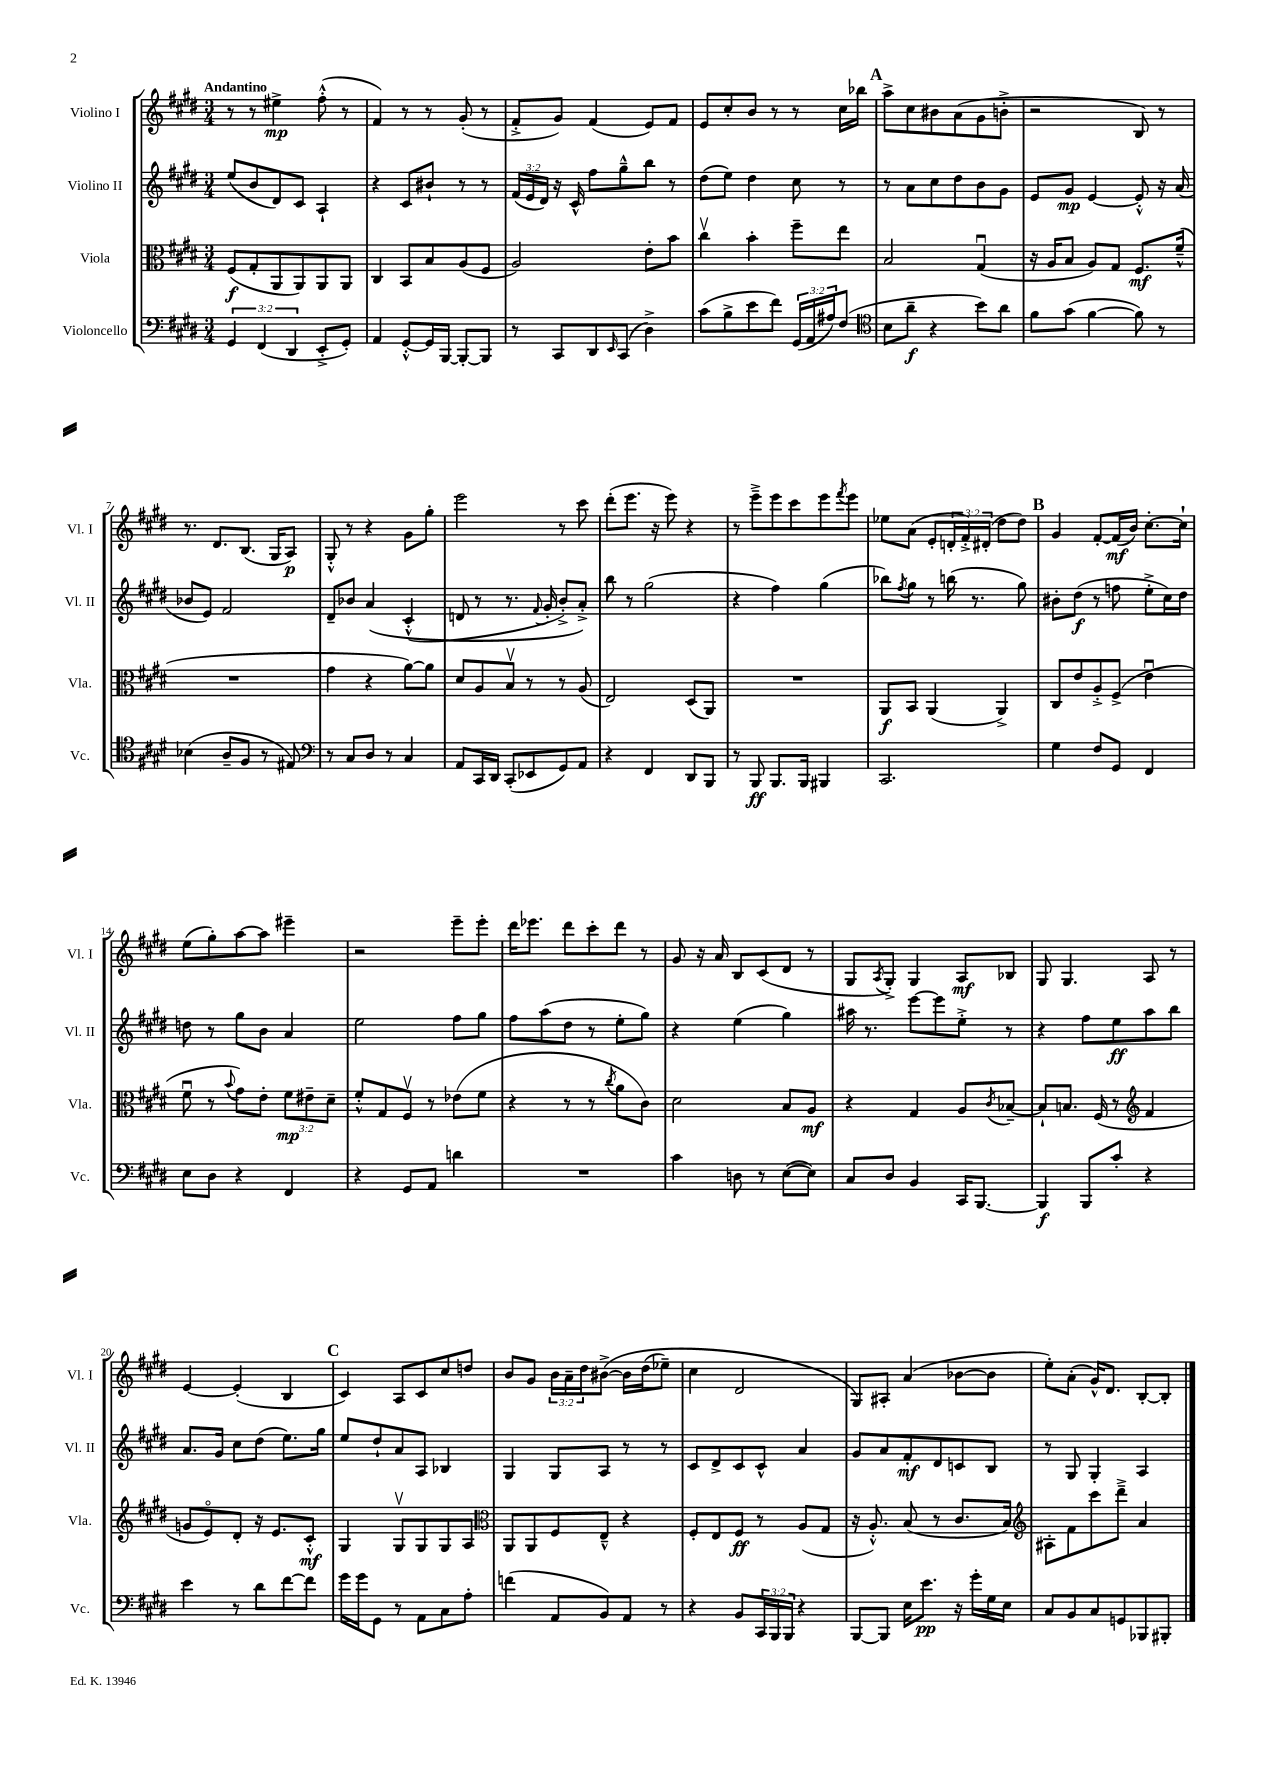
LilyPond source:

<<
\new StaffGroup <<
\new Staff = "s0" \with { instrumentName = "Violino I" shortInstrumentName = "Vl. I" } {
    \clef treble \key e \major \numericTimeSignature \time 3/4 \override Staff.TupletNumber.text = #tuplet-number::calc-fraction-text \tempo "Andantino"
    r8 r8 eis''4->\mp fis''8-.-^( r8 |
    fis'4) r8 r8 gis'8-.( r8 |
    fis'8-.-> gis'8) fis'4( e'8) fis'8 |
    e'8 cis''8-. b'8 r8 r8 cis''16 bes''16 |
    \mark \markup { \bold "A" } a''8-> cis''8 bis'8 a'8( gis'8 b'8-.-> |
    r2 b8) r8 |
    r8. dis'8. b8.( gis16 a8\p) |
    gis8-.-^ r8 r4 gis'8 gis''8-. |
    e'''2 r8 cis'''8 |
    dis'''8-.( e'''8. r16 e'''8) r4 |
    r8 e'''8---> e'''8 cis'''8 e'''8 \acciaccatura { fis'''8 } e'''8 |
    ees''8 a'8( e'8-. \tuplet 3/2 { d'16-. fis'16-.->) dis'16-.( } dis''8 dis''8) |
    \mark \markup { \bold "B" } gis'4 fis'8~-. fis'16\mf( b'16) cis''8.~-. cis''16-! |
    e''8( gis''8-.) a''8~ a''8 eis'''4-- |
    r2 e'''8-- e'''8-. |
    dis'''16 ees'''8. dis'''8 cis'''8-. dis'''8 r8 |
    gis'8 r16 a'16 b8 cis'8( dis'8 r8 |
    gis8 \acciaccatura { a8 } gis8-.->) gis4 a8\mf bes8 |
    gis8 gis4. a8 r8 |
    e'4~ e'4-.( b4 |
    \mark \markup { \bold "C" } cis'4) a8 cis'8 cis''8 d''8 |
    b'8 gis'8 \tuplet 3/2 { b'16 a'16-- dis''16 } bis'8~->\( bis'16 dis''16( ees''8--) |
    cis''4 dis'2 |
    gis8\) ais8-. a'4( bes'8~ bes'8 |
    e''8-.) a'8-.( gis'16-^) dis'8. b8~-. b8-. \bar "|." |
}
\new Staff = "s1" \with { instrumentName = "Violino II" shortInstrumentName = "Vl. II" } {
    \clef treble \key e \major \numericTimeSignature \time 3/4 \override Staff.TupletNumber.text = #tuplet-number::calc-fraction-text
    e''8( b'8 dis'8) cis'8 a4-! |
    r4 cis'8 bis'8-! r8 r8 |
    \tuplet 3/2 { fis'16( e'16 dis'16) } r16 cis'16-^ fis''8 gis''8---^ b''8 r8 |
    dis''8( e''8) dis''4 cis''8 r8 |
    \mark \markup { \bold "A" } r8 a'8 cis''8 dis''8 b'8 gis'8 |
    e'8 gis'8\mp e'4~ e'8-.-^ r16 a'16( |
    bes'8 e'8) fis'2 |
    dis'8-- bes'8 a'4\( cis'4-.-^( |
    d'8 r8 r8. \appoggiatura { fis'8 } gis'16-. b'8-.->) a'8-.->\) |
    b''8 r8 gis''2( |
    r4 fis''4) gis''4( |
    bes''8) \acciaccatura { fis''8 } gis''8 r8 b''16( r8. gis''8) |
    \mark \markup { \bold "B" } bis'8-. dis''8\f( r8 f''8 e''8-.-> cis''16) dis''16 |
    d''8 r8 gis''8 b'8 a'4 |
    e''2 fis''8 gis''8 |
    fis''8 a''8( dis''8 r8 e''8-. gis''8) |
    r4 e''4( gis''4) |
    ais''16 r8. e'''8~ e'''8 e''8-.-> r8 |
    r4 fis''8 e''8\ff a''8 b''8 |
    a'8. gis'16 cis''8 dis''8( e''8.) gis''16 |
    \mark \markup { \bold "C" } e''8 dis''8-! a'8 a8 bes4 |
    gis4 gis8 a8 r8 r8 |
    cis'8 dis'8-> cis'8 cis'8-^ a'4 |
    gis'8 a'8 fis'8-.\mf dis'8 c'8 b8 |
    r8 gis8 gis4-. a4 \bar "|." |
}
\new Staff = "s2" \with { instrumentName = "Viola" shortInstrumentName = "Vla." } {
    \clef alto \key e \major \numericTimeSignature \time 3/4 \override Staff.TupletNumber.text = #tuplet-number::calc-fraction-text
    fis8\f( gis8-. a,8 a,8) a,8 a,8 |
    cis4 b,8 b8 a8( fis8 |
    a2) e'8-. b'8 |
    cis''4\upbow b'4-. fis''8-- e''8 |
    \mark \markup { \bold "A" } b2 gis4\downbow( |
    r16 a16 b8 a8) gis8 fis8.\mf fis'16---^( |
    R2. |
    gis'4 r4 a'8~) a'8 |
    dis'8 a8 b8\upbow r8 r8 a8( |
    e2) dis8( a,8) |
    R2. |
    a,8\f b,8 a,4( a,4->) |
    \mark \markup { \bold "B" } cis8 e'8 a8-.-> fis8->( e'4\downbow |
    fis'8\downbow r8 \appoggiatura { b'8 } gis'8) e'8-. \tuplet 3/2 { fis'8\mp eis'8-- dis'8-- } |
    fis'8-.-^ gis8 fis8\upbow r8 ees'8( fis'8 |
    r4 r8 r8 \acciaccatura { cis''8 } a'8 cis'8) |
    dis'2 b8 a8\mf |
    r4 gis4 a8 \acciaccatura { cis'8 } bes8~-- |
    bes8-! b8. fis16( r8 \clef treble fis'4 |
    g'8 e'8\flageolet) dis'8-. r16 e'8. cis'8-.-^\mf |
    \mark \markup { \bold "C" } gis4 gis8\upbow gis8 gis8 a8 |
    \clef alto a,8 a,8 fis8 e8---^ r4 |
    fis8-. e8 fis8\ff r8 a8( gis8 |
    r16 a8.-.-^) b8( r8 cis'8. b16) |
    \clef treble ais8-. fis'8 cis'''8 dis'''8---> a'4 \bar "|." |
}
\new Staff = "s3" \with { instrumentName = "Violoncello" shortInstrumentName = "Vc." } {
    \clef bass \key e \major \numericTimeSignature \time 3/4 \override Staff.TupletNumber.text = #tuplet-number::calc-fraction-text
    \tuplet 3/2 { gis,4 fis,4( dis,4 } e,8-.-> gis,8-.) |
    a,4 gis,8~-.-^ gis,16 b,,16~ b,,8~-. b,,8 |
    r8 cis,8 dis,8 \grace { e,16 } cis,8( dis4->) |
    cis'8( b8-> e'8 fis'8) \tuplet 3/2 { gis,16( a,16 ais16) } fis8( |
    \mark \markup { \bold "A" } \clef tenor b8 a'8--\f r4 b'8) a'8 |
    fis'8 gis'8( fis'4~ fis'8) r8 |
    bes4( a8-- fis8 r8 eis8) |
    \clef bass r8 cis8 dis8 r8 cis4 |
    a,8 cis,16 dis,16 cis,8-.( ees,8 gis,8) a,8 |
    r4 fis,4 dis,8 b,,8 |
    r8 b,,8\ff b,,8. b,,16 bis,,4 |
    cis,2. |
    \mark \markup { \bold "B" } gis4 fis8 gis,8 fis,4 |
    e8 dis8 r4 fis,4 |
    r4 gis,8 a,8 d'4 |
    R2. |
    cis'4 d8 r8 e8~( e8) |
    cis8 dis8 b,4 cis,16 b,,8.~ |
    b,,4\f b,,8 cis'8-. r4 |
    e'4 r8 dis'8 fis'8~ fis'8 |
    \mark \markup { \bold "C" } gis'16 gis'16 gis,8 r8 a,8 cis8 a8-. |
    f'4( a,8 b,8) a,8 r8 |
    r4 b,8 \tuplet 3/2 { cis,16 b,,16 b,,16 } r4 |
    b,,8~ b,,8 e16 e'8.\pp r16 gis'16-. gis16 e16 |
    cis8 b,8 cis8 g,8 bes,,8 bis,,8-. \bar "|." |
}
>>
>>
